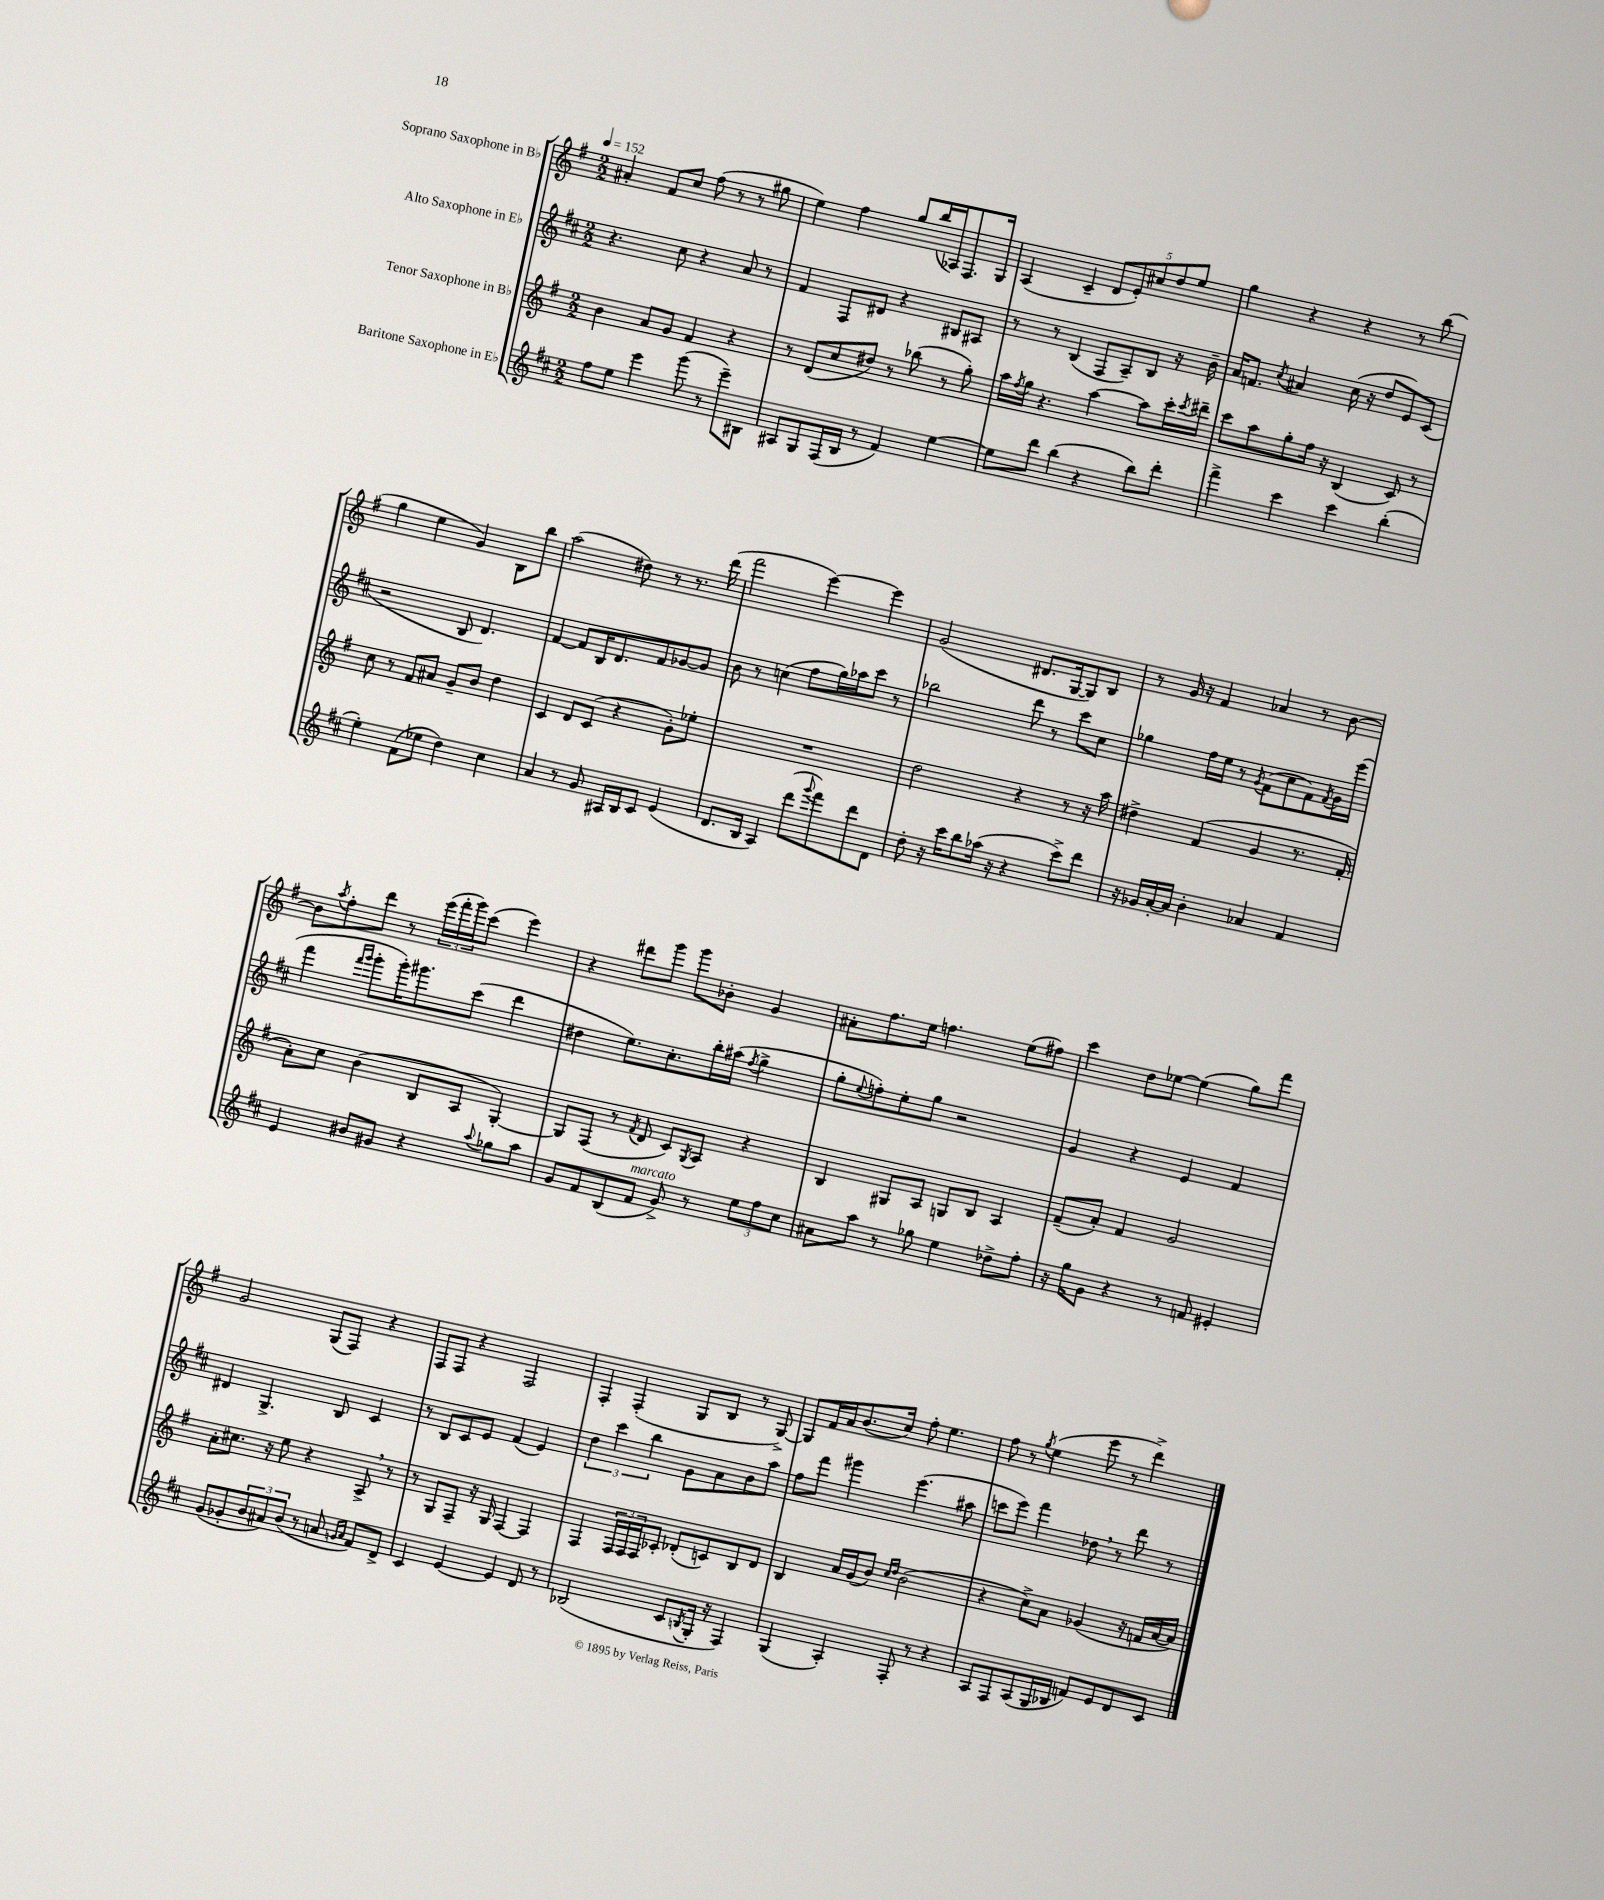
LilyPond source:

<<
\new StaffGroup <<
\new Staff = "s0" \with { instrumentName = "Soprano Saxophone in Bb" } {
    \clef treble \key g \major \numericTimeSignature \time 2/2 \tempo 4 = 152
    ais'4-. fis'8 c''8 fis''8( r8 r8 gis''8 |
    e''4) fis''4 g''8 b''16( aes16) fis8. g16 |
    a4( c'4-- \tuplet 5/4 { d'8 e'8-.) cis''8 d''8 e''8 } |
    g''4 r4 r4 r8 b''8( |
    g''4 e''4 g'4) b8 b''8 |
    a''2( dis''8) r8 r8. d'''16( |
    fis'''2 e'''4~) e'''4 |
    g'2( dis'8. g16~ g8) b8 |
    r8 g'16 r16 fis'4 aes'4 r8 b'8~ |
    b'8 \acciaccatura { a''8 } fis''8-. d'''8 r8 \tuplet 3/2 { e'''16( fis'''16-. g'''16) } c'''8( e'''4) |
    r4 dis'''8 g'''8 g'''8 bes'8-. g'4 |
    ais'8-. fis''8. e''16 f''4. e''8( fis''8) |
    c'''4 d''8 ees''8~ ees''4( g''8) fis'''8 |
    g'2 g8( fis8) r4 |
    fis8 fis8 r4 fis2 |
    fis4-. fis4-.( g8 b8 r8 g8~->) |
    g8 fis'16 a'16 b'8.( c''16) fis''8-. e''4. |
    fis''8 r8 \acciaccatura { g''8 } e''4( e'''8 r8 d'''4->) \bar "|." |
}
\new Staff = "s1" \with { instrumentName = "Alto Saxophone in Eb" } {
    \clef treble \key d \major \numericTimeSignature \time 2/2
    r4. cis''8 r4 a'8 r8 |
    fis'4 fis8 dis'8 r4 bis8 ais8 |
    r8 r8 b4( fis8 a8--) b8 r16 b'16-- |
    a'16 f'8. \acciaccatura { cis''8 } ais'4 cis''16( r16 d''8 e'8) cis'8( |
    r2 b8 d'4.) |
    fis'4~ fis'8 b16 d'8. fis'8 ges'8~ ges'8 |
    b'8 r8 c''4( fis''8 g''16) aes''16 cis'''8 r8 |
    bes''2 d'''8 r8 cis'''8 cis''8 |
    ges''4 fis''16 e''16 r8 \acciaccatura { g'8 } fis'8( cis''8 fis'8) \acciaccatura { fis'8 } g'16 e'''16( |
    fis'''4 \grace { fis'''16 g'''16 } g'''8-. g'''16-.) gis'''8. cis'''8( d'''4 |
    dis''4 e''8.) cis''8.-. b''16-. ais''16( \acciaccatura { fis''8 } g''4-> |
    g''8-. \appoggiatura { e''8 } f''8-.) e''8-. g''8 r2 |
    g'4 r4 e'4 fis'4 |
    dis'4 g4.-> b8 cis'4 |
    r8 b8 cis'8 e'8 fis'4( e'4) |
    \tuplet 3/2 { d''4 cis'''4 b''4 } g'8 a'8 b'8 a''8 |
    fis''8 fis'''8 gis'''4 e'''4.( ais''8 |
    c'''8 e'''8) fis'''4 des''8 \breathe r8 d'''8 r8 \bar "|." |
}
\new Staff = "s2" \with { instrumentName = "Tenor Saxophone in Bb" } {
    \clef treble \key g \major \numericTimeSignature \time 2/2
    b'4 a'8 g'8 fis'4 r4 |
    r8 d'8( c''8 dis''8) r8 bes''8( r8 g''8-.) |
    a''16 \acciaccatura { fis''8 } g''16 r4. a''4~ a''8 c'''16-. \acciaccatura { c'''8 } dis'''16-- |
    c'''8 a''8 g''8-. fis''16 r16 b4( c'8) r8 |
    c''8 r8 fis'8 ais'8 g'8-- b'8 d''4 |
    c'4 d'8 c'8( r4 g'8-.) ees''8-. |
    R1 |
    d''2 r4 r8 r16 a''16 |
    dis''4-> fis'4( g'4 r8. fis'16-. |
    a'8-.) c''8 b'4( b8 a8 g4~-.) |
    g8 fis8( r8 \acciaccatura { fis'8 } d'8 c'8) \acciaccatura { g8 } a8 r4 |
    b4 gis8 a8 g8 b8 a4 |
    fis'8--( a'8-.) fis'4 g'2 |
    a'8-. cis''8. r16 e''8 r4 a8-> \breathe r8 |
    r8 g8 fis8-- r16 g16 fis4~ fis4 |
    fis4 \tuplet 3/2 { fis16 fis16 fis16 } ces'8-. des'8-.( c'8) b8 des'8 |
    b4 a'16 g'16( b'8) \grace { c''16 d''16 } b'2( |
    r4 c''8->) a'8 ges'4( r16 f'16 a'16~ a'16) \bar "|." |
}
\new Staff = "s3" \with { instrumentName = "Baritone Saxophone in Eb" } {
    \clef treble \key d \major \numericTimeSignature \time 2/2
    fis''8 e''8 e'''4 g'''8( r8 e'''8--) bis8 |
    ais8 g8 fis16( b16 r8 fis'4) e''4~ |
    e''8 d'''8 b''4( r4 b''8) d'''8-. |
    fis'''4-> cis'''4 cis'''4 b''4-.( |
    e''4-.) fis'8( ees''8 d''4) cis''4 |
    a'4 r8 g'8 ais16 b16 cis'8 e'4( |
    d'8. b16 a4) d'''8( \appoggiatura { g'''8 } fis'''8) d'''8 d'8 |
    d''8-. r16 cis'''16 b''8 aes''16( r16 r4 cis'''8->) d'''8 |
    r16 ges'16 a'16~-. a'16 b'4-. aes'4 fis'4 |
    e'4 bis'8 gis'8 r4 \appoggiatura { a''8 } ges''8 a''8 |
    g'8 fis'8 b8( fis'8^\markup { \italic "marcato" } g'8->) r8 \tuplet 3/2 { e''8 fis''8 cis''8 } |
    ais'8 a''8 r8 ges''8 e''4 des''8-> fis''8-. |
    r16 g''16 g'8 r4 r8 f'8 eis'4-. |
    g'8( ges'8-. \tuplet 3/2 { b'8 ais'8) b'8( } r8 a'8 \grace { g'16 a'16 } fis'8) d'8-> |
    cis'4 e'4~ e'4 d'8 r8 |
    bes2( cis'8 \acciaccatura { b8 } g16-. r16 fis4) |
    g4( a4-.) fis8-. r8 r4 |
    a8 fis8 a8( g16 bes16 f'8) e'8 d'8 cis'8 \bar "|." |
}
>>
>>
\layout { \context { \Score \remove "Bar_number_engraver" } }
